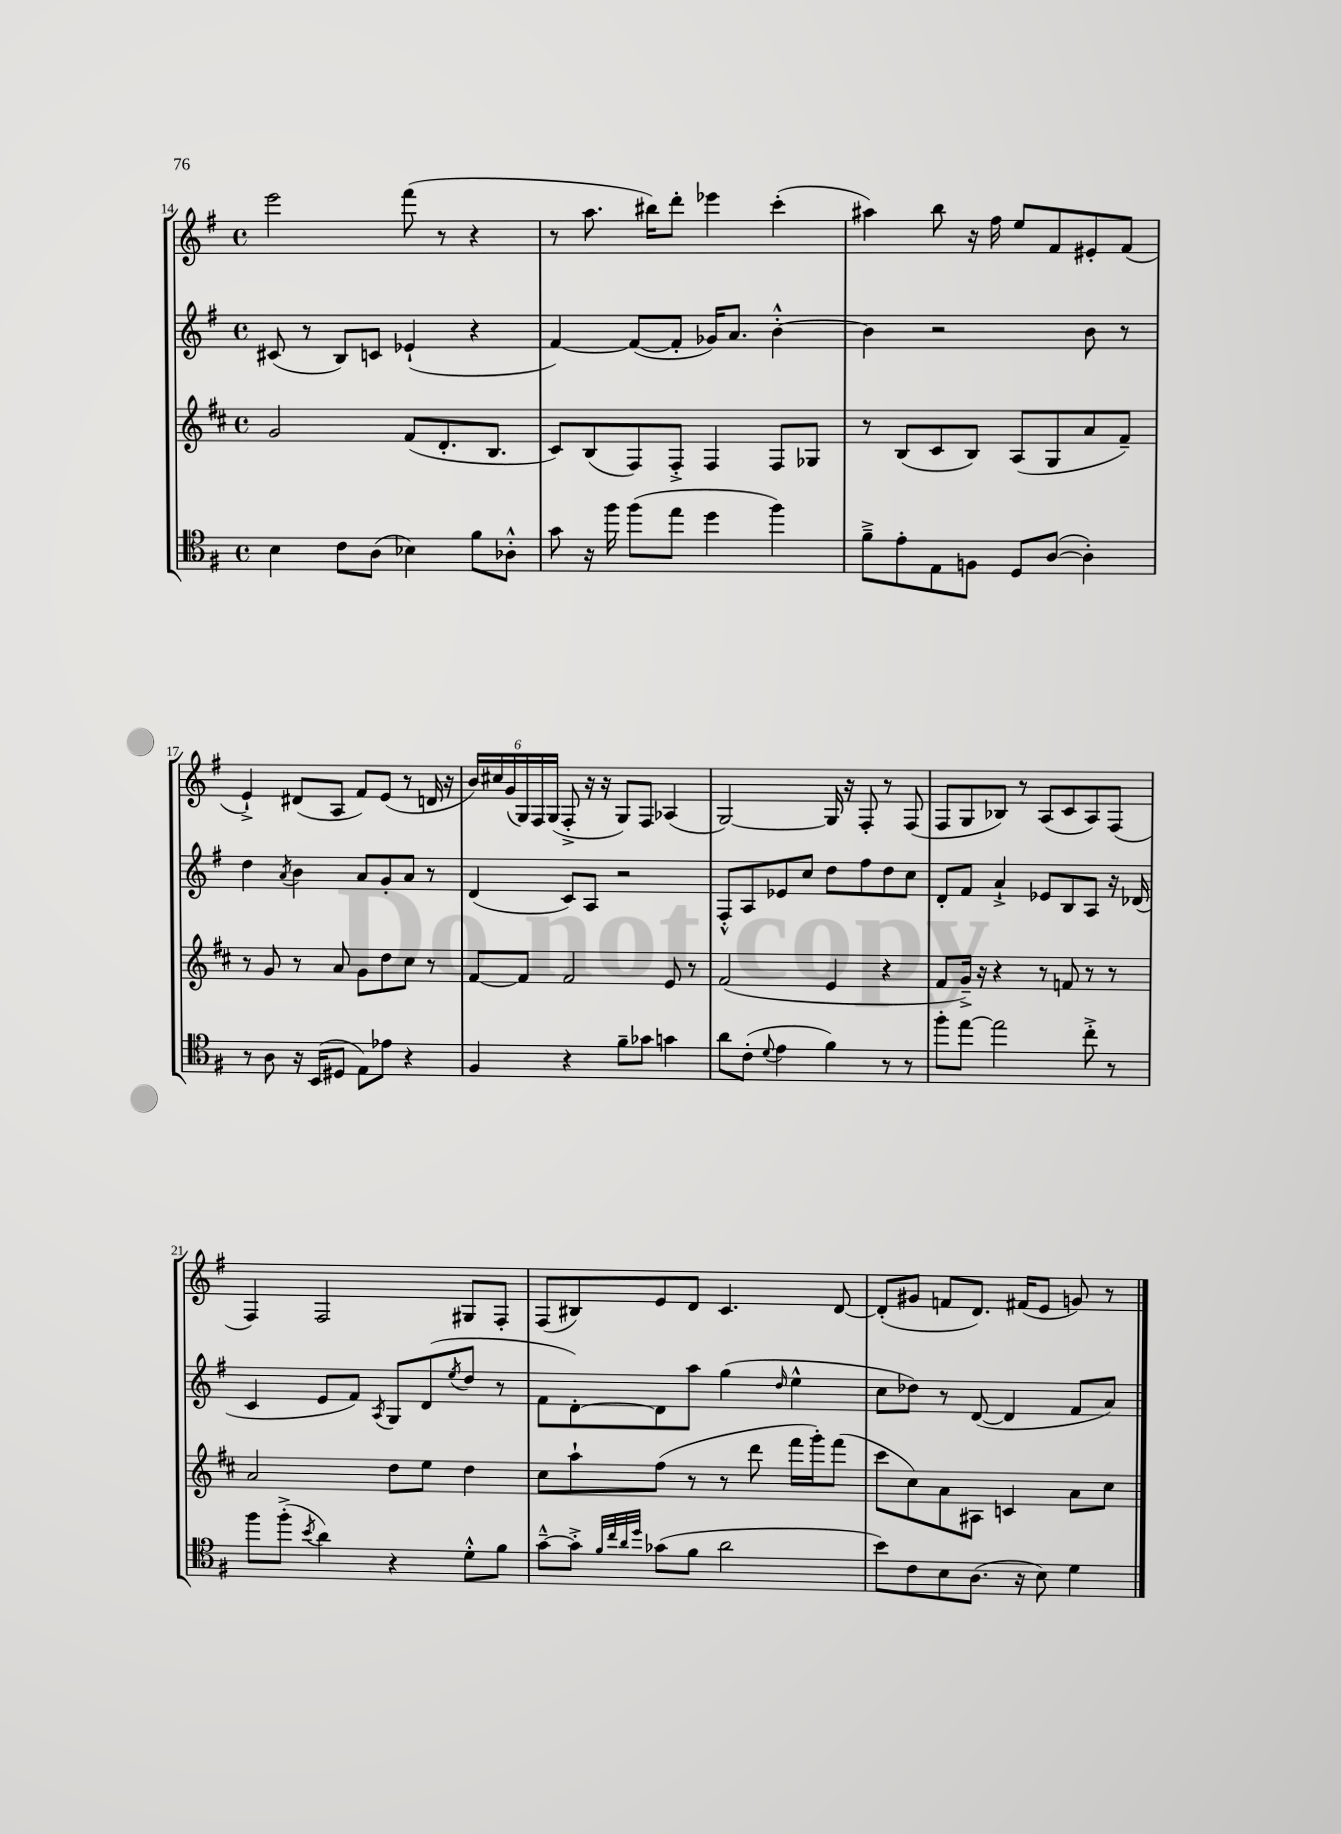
<<
\new StaffGroup <<
\new Staff = "s0" {
    \clef treble \key g \major \defaultTimeSignature \time 4/4
    e'''2 fis'''8( r8 r4 |
    r8 a''8. bis''16) d'''8-. ees'''4 c'''4-.( |
    ais''4) b''8 r16 fis''16 e''8 fis'8 eis'8-. fis'8( |
    e'4-!->) dis'8( a8 fis'8) e'8( r8 d'16 r16 |
    \tuplet 6/4 { b'16) cis''16 g'16( g16) fis16 g16( } fis8-.-> r16 r16 g8) fis8 aes4( |
    g2~) g16 r16 fis8-. r8 fis8( |
    fis8 g8 bes8) r8 a8( c'8 a8) fis8( |
    fis4) fis2 gis8 fis8-. |
    fis8( bis8) e'8 d'8 c'4. d'8~ |
    d'8-.( gis'8 f'8 d'8.) fis'16( e'8 g'8) r8 \bar "|." |
}
\new Staff = "s1" {
    \clef treble \key g \major \defaultTimeSignature \time 4/4
    cis'8( r8 b8) c'8 ees'4-!( r4 |
    fis'4~) fis'8~( fis'8-. ges'16) a'8. b'4~-.-^ |
    b'4 r2 b'8 r8 |
    d''4 \acciaccatura { a'8 } b'4 a'8 g'8-. a'8 r8 |
    d'4( c'8) a8 r2 |
    fis8-.-^ a8 ees'8 c''8 d''8 fis''8 d''8 c''8 |
    d'8-. fis'8 a'4-!-> ees'8 b8 a8 r16 des'16( |
    c'4 e'8 fis'8) \acciaccatura { a8 } g8 d'8( \acciaccatura { e''8 } d''8 r8 |
    fis'8 d'8~-.) d'8 a''8 g''4( \grace { d''16 } e''4-^ |
    c''8 des''8) r8 d'8~( d'4 fis'8 a'8) \bar "|." |
}
\new Staff = "s2" {
    \clef treble \key d \major \defaultTimeSignature \time 4/4
    g'2 fis'8( d'8.-. b8. |
    cis'8) b8( fis8) fis8-.-> fis4 fis8 ges8 |
    r8 b8( cis'8 b8) a8( g8 a'8 fis'8--) |
    r8 g'8 r8 a'8 g'8 d''8 cis''8 r8 |
    fis'8~ fis'8 fis'2 e'8 r8 |
    fis'2( e'4 r4 |
    fis'8 g'16--->) r16 r4 r8 f'8 r8 r8 |
    a'2 d''8 e''8 d''4 |
    cis''8 a''8-! fis''8( r8 r8 d'''8 fis'''16 g'''16-.) fis'''8( |
    cis'''8 cis''8) a'8 ais8 c'4 a'8 cis''8 \bar "|." |
}
\new Staff = "s3" {
    \clef tenor \key g \major \defaultTimeSignature \time 4/4
    b4 c'8 a8( bes4) fis'8 aes8-.-^ |
    g'8 r16 fis''16 fis''8( e''8 d''4 fis''4) |
    fis'8---> e'8-. e8 f8 d8 a8~( a4-.) |
    r8 a8 r16 b,16( dis8 e8) ees'8 r4 |
    fis4 r4 fis'8-- ges'8 g'4 |
    a'8 c'8-.( \appoggiatura { d'8 } e'4 fis'4) r8 r8 |
    fis''8-. e''8~ e''2 c''8-.-> r8 |
    fis''8 fis''8-.->( \acciaccatura { b'8 } a'4) r4 d'8-.-^ fis'8 |
    g'8~---^ g'8-.-> \grace { fis'32 c''32 a'32 d''32 } ges'8( fis'8 a'2 |
    b'8) c'8 b8 a8.( r16 b8) d'4 \bar "|." |
}
>>
>>
\layout { \context { \Score currentBarNumber = #14 } }
